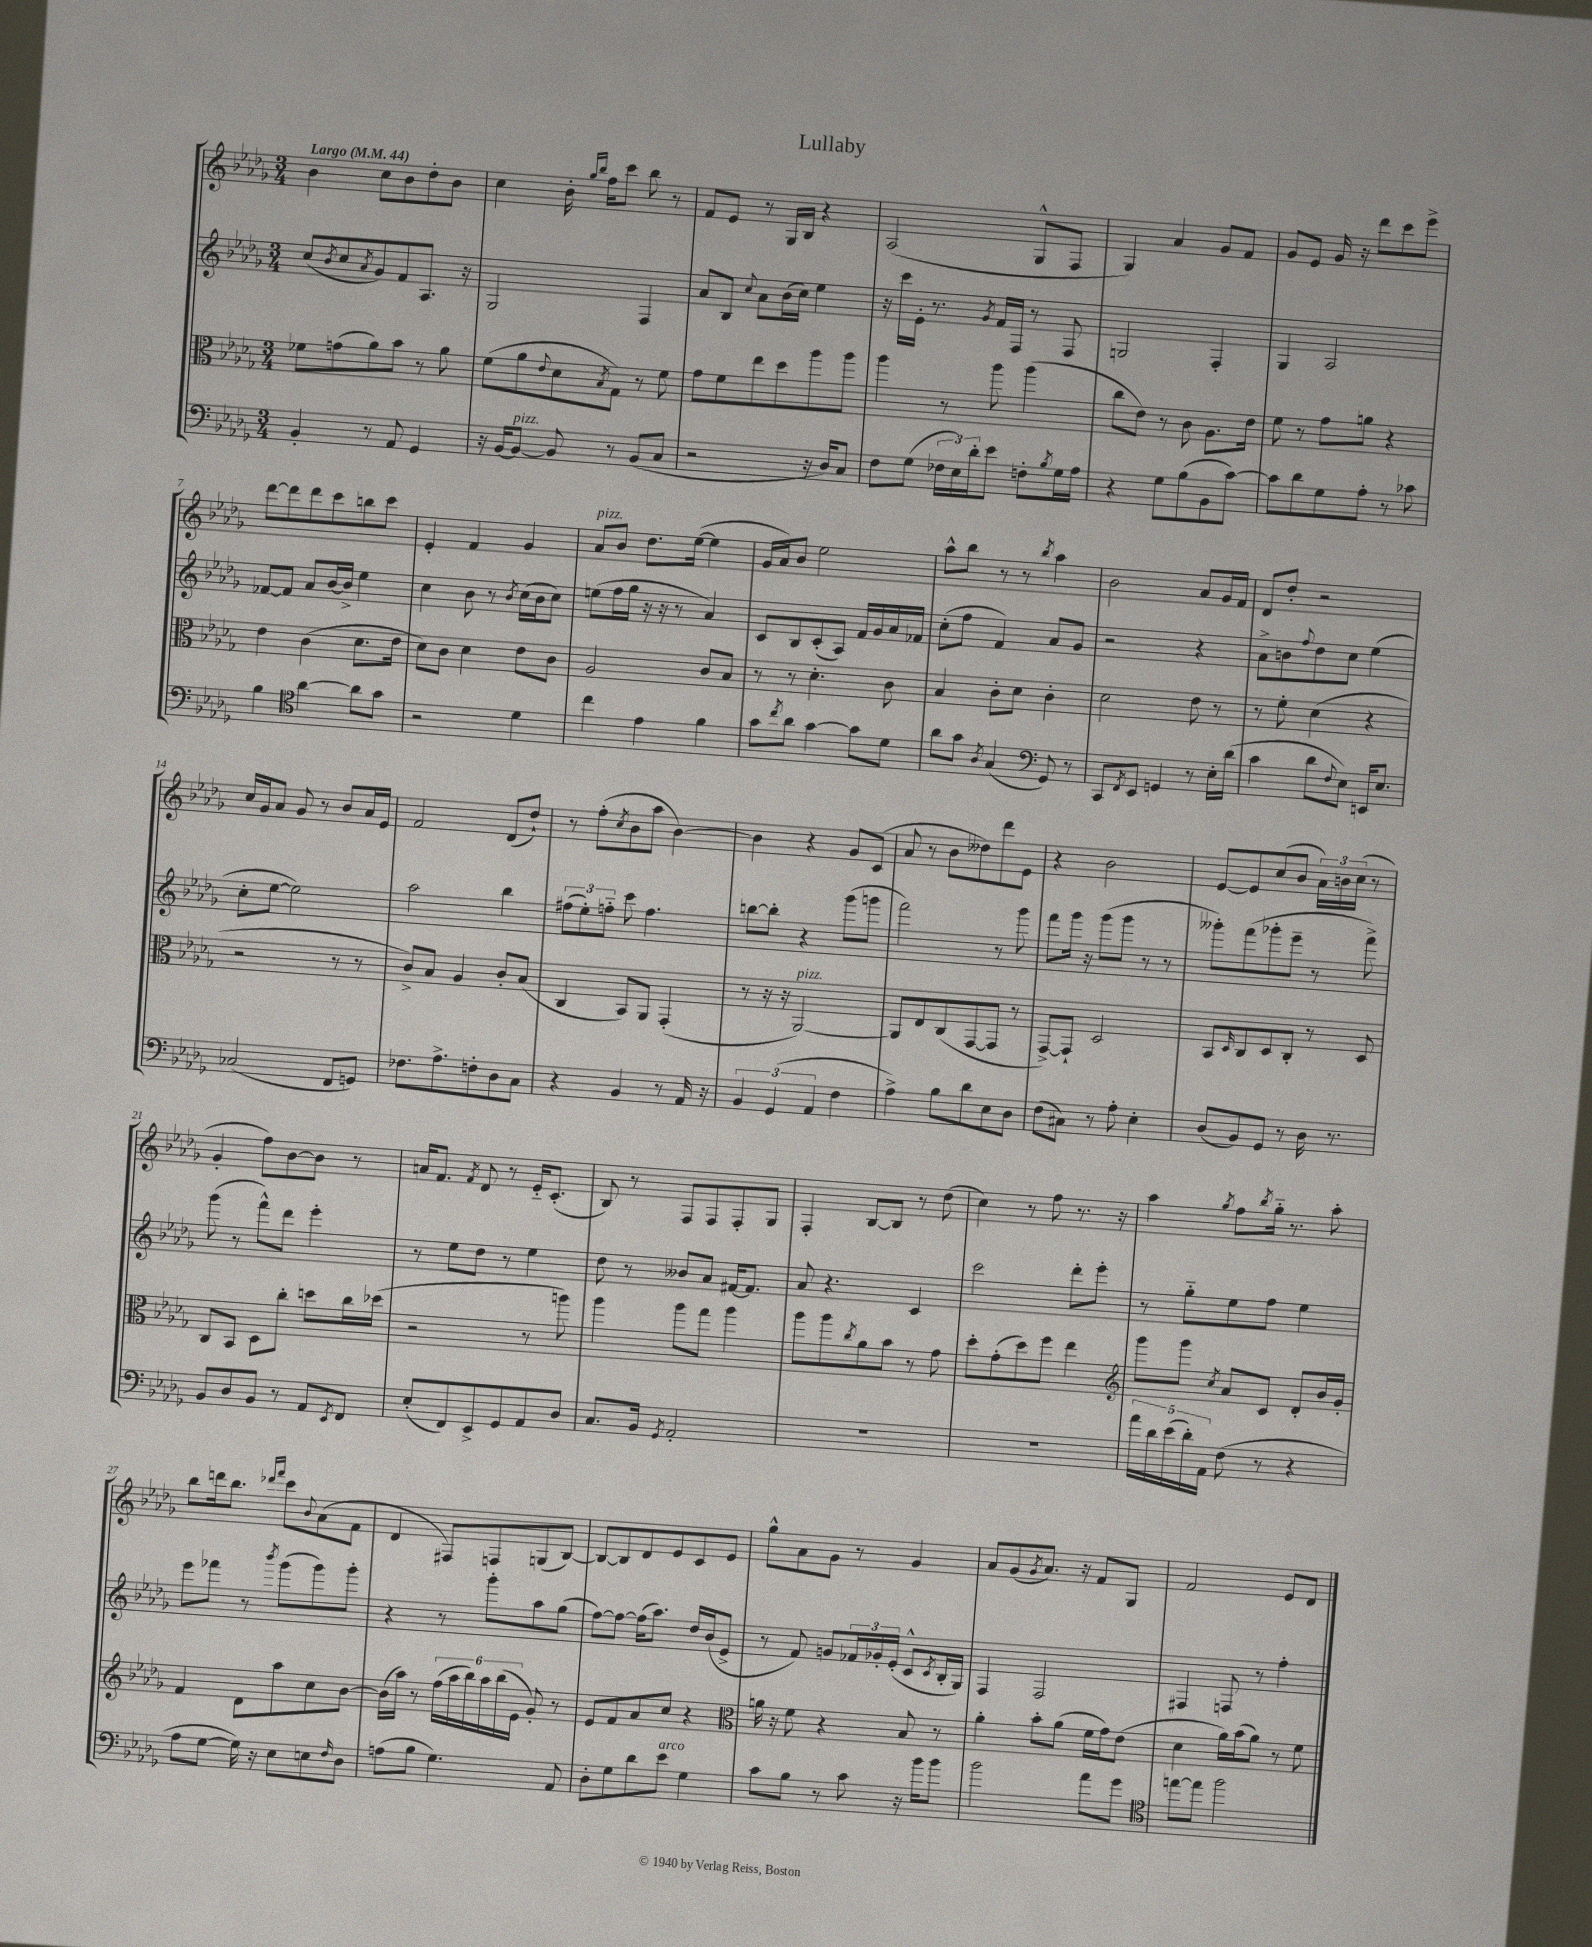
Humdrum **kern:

**kern	**kern	**kern	**kern
*staff4	*staff3	*staff2	*staff1
*clefF4	*clefC3	*clefG2	*clefG2
*k[b-e-a-d-g-]	*k[b-e-a-d-g-]	*k[b-e-a-d-g-]	*k[b-e-a-d-g-]
*M3/4	*M3/4	*M3/4	*M3/4
*MM44	*MM44	*MM44	*MM44
4BB-'	8f-	(8cc	4b-
.	.	8qb-	.
.	(8g	8cc	.
.	.	8qa-	.
8r	8a-)	8g-)	8cc
8AA-	8b-	8f	8b-
4GG-	8r	8.A-	8dd-'
.	8a-	.	8b-
.	.	16r	.
=	=	=	=
16r	(8f	2G-	4cc
[16BB-	.	.	.
8BB-_	8a-	.	.
.	8qqe-	.	.
8BB-]	8d-	.	16b-'
.	.	.	16qqgg-
.	.	.	16qqbb-
.	.	.	16ff
.	8qB-	.	.
8r	8G-)	.	8ccc
(8BB-	8r	4F	8bb-
8C	8f	.	8r
=	=	=	=
2r	8g-	8a-	8f
.	8f	8B-	8e-
.	.	8qqcc	.
.	8ee-	8a-	8r
.	8dd-	(16b-	16G-
.	.	16cc)	16B-
16r	8aa-	4ee-	4r
16D-)	.	.	.
8C	8aa-	.	.
=	=	=	=
8F	4aa-	16r	(2A-
.	.	16ccc	.
(8G-	.	16e-'	.
.	.	8.r	.
24F-	8r	.	.
24E-)	.	.	.
24d-'	.	.	.
.	.	8qg-	.
8e-	8aa-	16f	.
.	.	16F	.
8F'	(4aa-	8r	8G-^^
8qB-	.	.	.
16G-	.	8F	8F
16A-	.	.	.
=	=	=	=
4r	8cc	2G	4G-)
.	8e-)	.	.
8G-	8r	.	4a-
(8B-	8c	.	.
8BB-	8.A-	4F'	8g-
[8c)	.	.	8f
.	16e-	.	.
=	=	=	=
8c]	8f	4G-	8g-
8d-	8r	.	8e-
8G-	8g-	2A-	16g-
.	.	.	16r
8A-'	8a	.	8ddd-
8r	4r	.	8ccc
8c-	.	.	8eee-^
=	=	=	=
4B-	4e-	[8f-	[8ddd-
.	.	8f-]	8ddd-]
*clefC4	*	*	*
[4a-	(4c	8a-	8ddd-
.	.	[16b-	8ccc
.	.	16b-^]	.
8a-]	8.d-	4ee-	8bb
8g-	.	.	8ccc
.	16e-	.	.
=	=	=	=
2r	8d-)	4cc	4e-'
.	8c	.	.
.	4d-	8b-	4f
.	.	8r	.
.	.	8qb-	.
4d-	8e-	(16cc	4g-
.	.	16b-	.
.	8c	8cc)	.
=	=	=	=
4cc	2A-	(8ee	8a-
.	.	16ff	8b-
.	.	16gg-	.
4e-	.	16r	8.dd-
.	.	16r	.
.	.	8r	.
.	.	.	([16ee-
4f	8c	4a-)	4ee-]
.	8B-	.	.
=	=	=	=
8g-	8r	8c	16g-
.	.	.	16a-)
8qcc	.	.	.
8a-	8r	8B-	8b-
[4g-	4.d-'	(8c'	2ee-
.	.	8A-)	.
8g-]	.	16f	.
.	.	16g-	.
8d-	8c	16a-	.
.	.	16f-	.
=	=	=	=
8a-	4B-	(8cc'	8aa-^^
8g-	.	8ff	8bb-
8qA-	.	.	.
(4G-	8c'	4f)	8r
.	8d-	.	8r
*clefF4	*	*	*
.	.	.	8qbb-
8GG-)	4c'	8a-	4aa-
8r	.	8g-	.
=	=	=	=
8CC	2d-	2r	2b-
8qFF	.	.	.
8EE-	.	.	.
4GG	.	.	.
8r	8e-	4r	8a-
16E-'	8r	.	16g-
(16d-	.	.	16f
=	=	=	=
4c	8r	8a-^	8d-
.	8f'	8b	8dd-'
.	.	8qqff	.
8d-	(4d-	8dd-	2r
8qqF	.	.	.
8E-)	.	8cc	.
16EE	4r	(4ee-	.
8.E-	.	.	.
=	=	=	=
(2C-	2r	8cc'	16cc
.	.	.	16g-
.	.	[8ee-	8a-
.	.	2ee-])	8g-
.	.	.	8r
8FF	8r	.	8b-
8GG)	8r	.	16a-
.	.	.	16e-
=	=	=	=
8.F-	8c^)	2aa-	2f
.	8B-	.	.
8.A-^	.	.	.
.	4A-	.	.
8F'	.	.	.
8D-	8c'	4bb-	(8d-
8C	(8B-	.	8dd-`)
=	=	=	=
4r	4C	(12ff#	8r
.	.	12ee-')	.
.	.	.	(8ff'
.	.	12ff'~	.
.	.	.	8qcc
4BB-	8BB-)	8ccc	8b-
.	8AA-	4.ff	8aa-
8r	(4GG-'	.	[4b-)
16AA-	.	.	.
16r	.	.	.
=	=	=	=
6BB-	8r	[8bb	4b-]
.	16r	8bb']	.
(6GG-	.	.	.
.	16r	.	.
.	[2AA-)	4r	4r
6AA-	.	.	.
4F	.	(8ggg-	8g-
.	.	8ggg	(8c
=	=	=	=
4A-^)	8AA-]	2fff)	8a-
.	8E-	.	8r
8B-	(8C	.	8b-
8d-	[8GG-	.	8dd--)
8E-	8GG-]	8r	8ddd-
8D-	8r	8ggg-	8e-
=	=	=	=
(8F	[8GG-^)	8fff	4r
8C#)	8GG-`]	16ggg-	.
.	.	16r	.
8r	2D-	(8ggg-	2b-
8A-'	.	8ggg-	.
4E-'	.	8r	.
.	.	8r	.
=	=	=	=
(8D-	8BB-	8ggg--')	[8e-
.	16qqD-	.	.
8BB-)	8C	(8fff	8e-]
8GG-	8D-	8ggg-'	(8cc
8r	8C'	8eee-~	8b-
16D-	8r	8r	24a-)
.	.	.	24b
8.r	.	.	.
.	.	.	(24cc
.	8D-	8fff^)	8r
=	=	=	=
8BB-	8C	(8ggg-	4g-'
8D-	8BB-	8r	.
8BB-	8D-	8fff^^)	8ff)
8r	8cc'	8ddd-	[8b-
8AA-	8dd	4eee-'	8b-]
8qEE-	.	.	.
8FF	16cc	.	8r
.	(16dd-	.	.
=	=	=	=
(8E-'	2r	8r	16a
.	.	.	8.f
8FF)	.	8ee-	.
.	.	.	8qf
8EE-^	.	8dd-	8d-
8GG-	.	8r	8r
8AA-	8r	4ee-	16e-'~
.	.	.	(8.c'
8D-	8aa)	.	.
=	=	=	=
8.C	4aa-	8dd-	8B-)
.	.	8r	8r
16BB-	.	.	.
8qGG-	.	.	.
2AA-'	8aa-	8b--	8F
.	8gg-	8a-	8F
.	4aa-	[16f#	8F'
.	.	8.f#]	.
.	.	.	8G-
=	=	=	=
2.r	8aa-	8a-	4F'
.	8aa-	4.r	.
.	8qcc	.	.
.	8a-	.	[8B-
.	8b-	.	8B-]
.	8r	4c	8r
.	8g-	.	(8dd-
=	=	=	=
2.r	8dd-'	2ccc	4cc)
.	(8g-'	.	.
.	8dd-)	.	8r
.	8ff	.	8ff
.	4ee-	8ddd-'	8.r
.	.	8eee-'	.
.	.	.	16r
=	=	=	=
*	*clefG2	*	*
20a-	8ggg-	8r	4aa-
20d-	.	.	.
(20e-	.	.	.
.	8ggg-	8gg-'~	.
20d-')	.	.	.
20AA-	.	.	.
.	8qcc	.	8qgg-
(8F	8a-	8ee-	8ff
.	.	.	8qbb-
8r	8c	8ff	16gg-'~
.	.	.	8.r
4r	8d-'	4ee-	.
.	16b-	.	8aa-'
.	16g-'	.	.
=	=	=	=
8A-	4f	8eee-	8bb-
[8G-	.	8fff-	16ddd
.	.	.	8.bb-
16G-])	8d-	8r	.
16r	.	.	.
.	.	.	16qqddd-
.	.	8qbbb-	16qqfff
8E-	8aa-	(8ggg-	8ccc
.	.	.	8qqb-
8E	8cc	8ggg-)	(8a-
16qqF	.	.	.
8D-	[8b-	8ggg-'	8f
=	=	=	=
(8A	(16b-]	4r	4d-
.	16aa-)	.	.
8B-	8r	.	.
4.G-)	(24ff	8r	8F#)
.	24aa-	.	.
.	24bb-)	.	.
.	24aa-	8ggg-'	8F
.	(24bb-	.	.
.	24e-	.	.
.	8g-')	8aa-	(8G
8AA-	8r	(8gg-	[8B-)
=	=	=	=
8D-'	8e-	[8ff)	8B-_
8G-	8f	8ff_	8B-]
8d-	8a-	(16ff]	8d-
.	.	8.aa-)	.
8e-	8cc	.	8e-
4G-	4r	16dd-	8c
.	.	(16b-	.
.	.	8e-^	8e-
=	=	=	=
*	*clefC3	*	*
8c	16a	8r	8gg-^^
.	16r	.	.
8B-	8f	8f)	8a-
8r	4r	8g	8g-
8c	.	24f-	8r
.	.	24g-'	.
.	.	(24e-'	.
16r	8B-	8c^^	4g-
16b-	.	.	.
.	.	8qc	.
8b-	8r	16B-'	.
.	.	16G-)	.
=	=	=	=
2b-	4a-'	4F	8a-
.	.	.	(8g-
.	.	.	8qg-
.	8b-'	2F	8.a-)
.	(8a-	.	.
.	.	.	16r
8a-	16f	.	8f
.	16g-)	.	.
8g-	(8e-	.	8G-
=	=	=	=
*clefC4	*	*	*
[8ee	4d-	4F#	2f
8ee]	.	.	.
2ff	16a-)	8F	.
.	(16b-	.	.
.	8a-)	8r	.
.	8r	4ff'	8e-
.	8f	.	8d-
==	==	==	==
*-	*-	*-	*-
